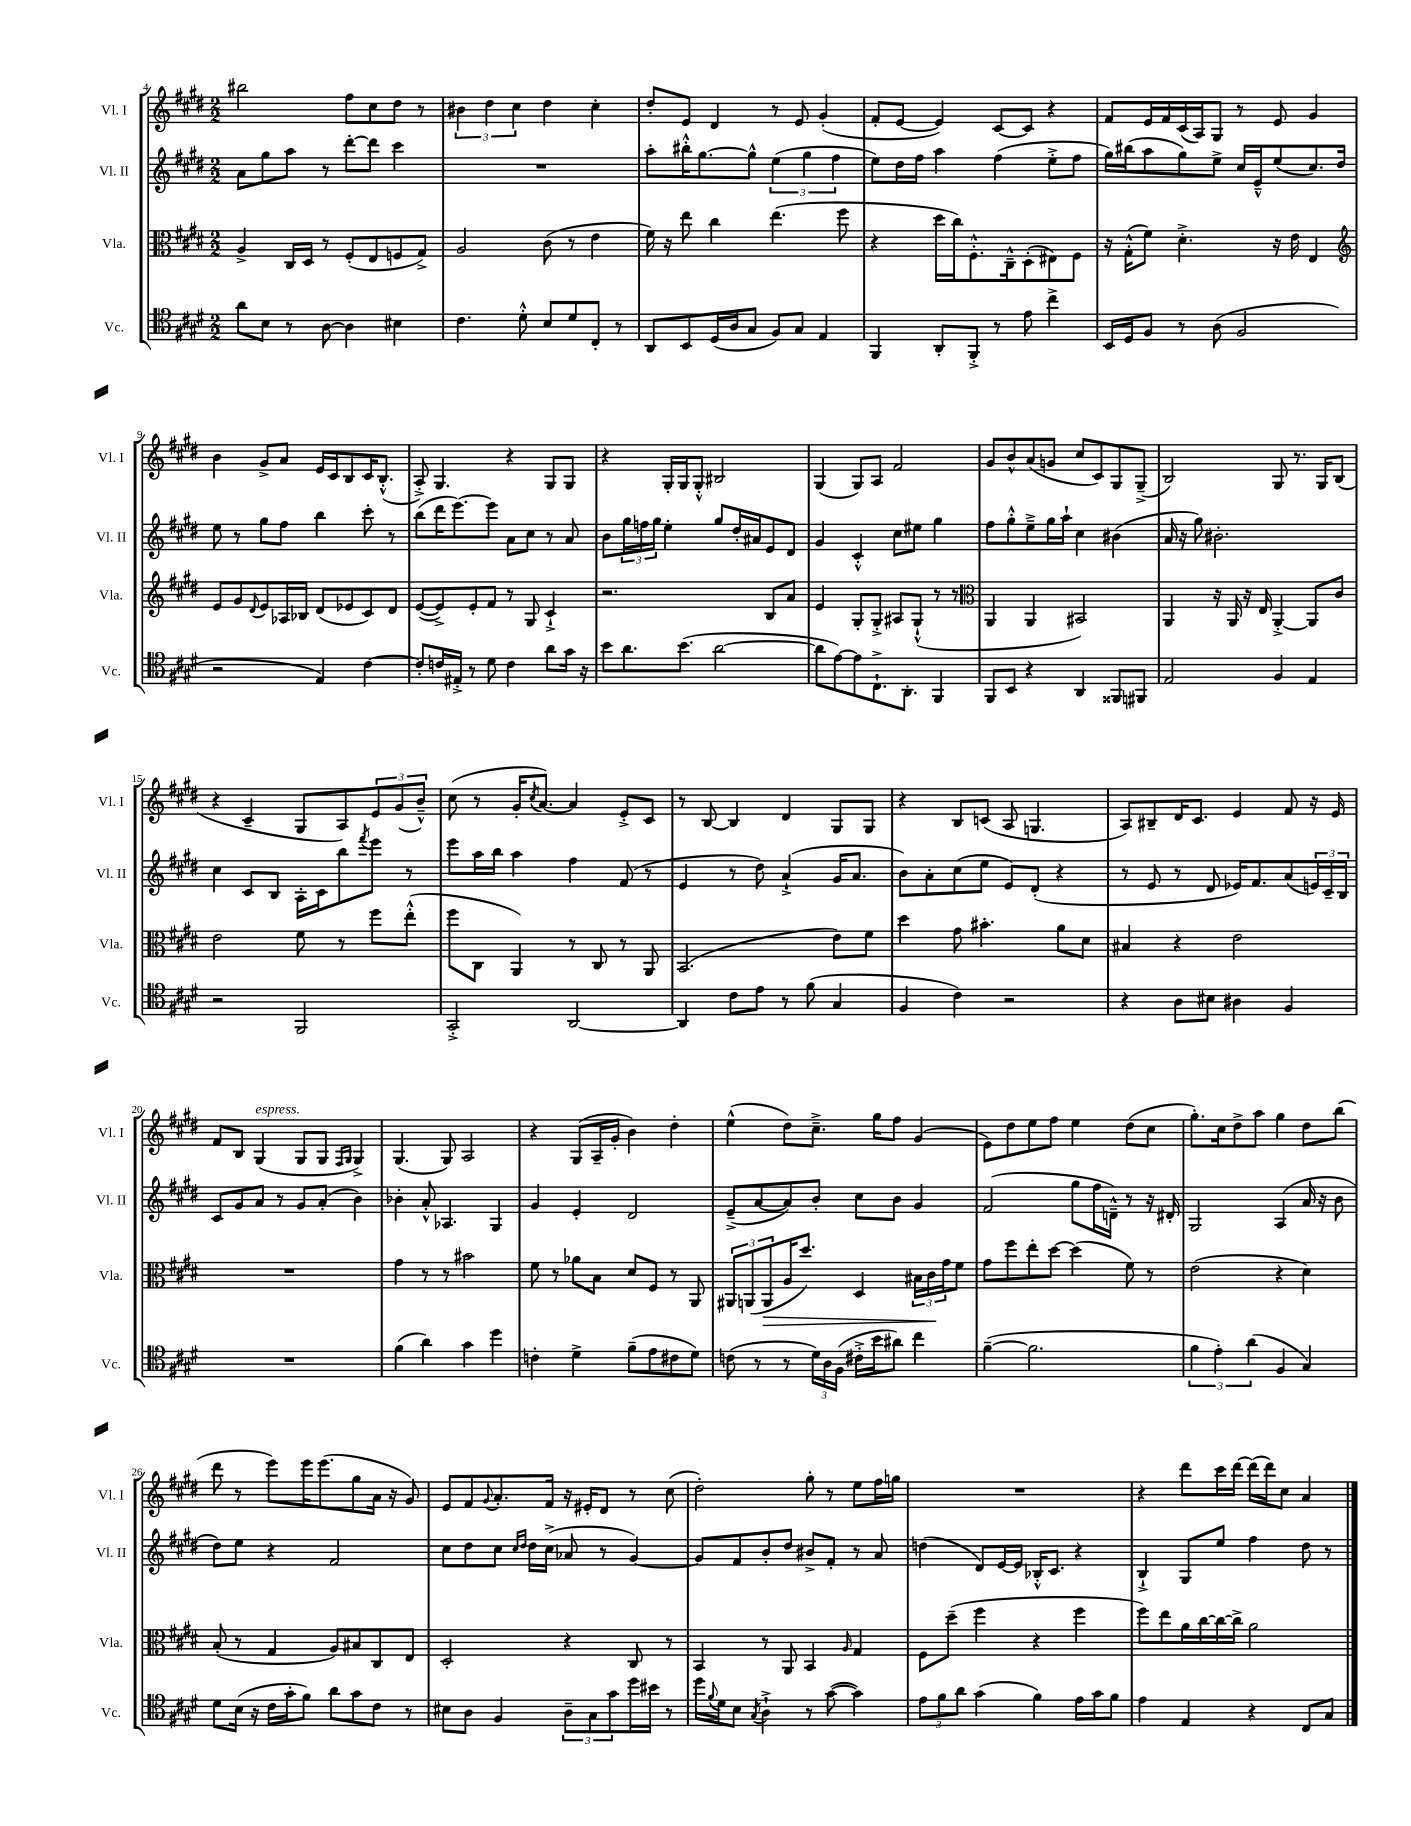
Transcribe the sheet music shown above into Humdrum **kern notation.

**kern	**kern	**kern	**kern
*staff4	*staff3	*staff2	*staff1
*clefC4	*clefC3	*clefG2	*clefG2
*k[f#c#g#d#]	*k[f#c#g#d#]	*k[f#c#g#d#]	*k[f#c#g#d#]
*M2/2	*M2/2	*M2/2	*M2/2
8a\L	4A^/	8a\L	2bb#\
8B\J	.	8gg#\	.
8r	16C#/LL	8aa\J	.
.	16D#/JJ	.	.
[8A\	8r	8r	.
4A\]	(8F#'/L	[8ddd#'\L	8ff#\L
.	8E/	8ddd#\]J	8cc#\
4B#\	8F/	4ccc#\	8dd#\J
.	8G#^/J)	.	8r
=	=	=	=
4.c#\	2A/	1r	6b#\
.	.	.	6dd#\
.	.	.	6cc#\
8d#'^^\	.	.	.
8B/L	(8c#\	.	4dd#\
8d#/	8r	.	.
8C#'/J	4e\	.	4cc#'\
8r	.	.	.
=	=	=	=
8AA/L	16f#\)	8aa'\L	8dd#'/L
.	16r	.	.
8BB/	8ee\	16bb#'^^\K	8e/J
.	.	[8.gg#\	.
(16D#/L	4cc#\	.	4d#/
16A/J	.	.	.
8G#/J	.	8gg#^^\]J	.
8F#/L)	(4.ee\	(6ee\	8r
8G#/J	.	.	8e/
.	.	6gg#\	.
4E/	.	.	(4g#'/
.	.	6ff#\	.
.	8ff#\	.	.
=	=	=	=
4FF#/	4r	8ee\L)	8f#'/L
.	.	16dd#\L	[8e/J
.	.	16ff#\JJ	.
8AA'/L	16dd#\LL	4aa\	4e/])
.	16cc#\J)	.	.
8FF#'^/J	8.F#'^^\	.	.
8r	.	(4ff#\	[8c#/L
.	16C#~^^\k	.	.
8e\	(8D#'\	.	8c#/]J
4cc#^\	8E#\)	8ee'^\L	4r
.	8F#\J	8ff#\J	.
=	=	=	=
16BB/LL	16r	16gg#\LL)	8f#/L
16D#/J	(16G#'^^\LK	(16bb#\J	.
8F#/J	8f#\J)	8aa\	16e/L
.	.	.	16f#/
8r	4.d#'^\	8gg#\)	(16c#/
.	.	.	16A/J)
(8A\	.	8ee^\J	8G#/J
2F#/	.	16cc#/LL	8r
.	.	16e~^^/J	.
.	16r	(8ee/	8e/
.	16e\	.	.
.	4E/	8.cc#/)	4g#/
.	.	16dd#/Jk	.
=	=	=	=
*	*clefG2	*	*
2r	8e/L	8ee\	4b\
.	8g#/	8r	.
.	8qqd#/	.	.
.	8e/	8gg#\L	8g#^/L
.	16A-/L	8ff#\J	8a/J
.	16B-/JJ	.	.
4E/)	(8d#/L	4bb\	16e/LL
.	.	.	16c#/J
.	8e-/	.	8B/
[4c#\	8c#/)	8ccc#'\	16c#/K
.	.	.	(8.B'^^/J
.	8d#/J	8r	.
=	=	=	=
8c#'/]L	([8e/L	(8bb\L	8A'^/)
16c/L	8e^/])	16ddd#\K	4.G#/
16E#'^/JJ	.	[8.eee\)	.
8r	8e'/	.	.
8d#\	8f#/J	8eee\]J	.
4c\	8r	8a\L	4r
.	8G#/	8cc#\J	.
8a\L	4c#`^/	8r	8G#/L
16g#\Jk	.	8a/	8G#/J
16r	.	.	.
=	=	=	=
8b\L	2.r	8b\L	4r
8.a\	.	24gg#\L	.
.	.	24ff\	.
.	.	24gg#\JJ	.
.	.	4ee'\	16G#'/LL
(8.b\J	.	.	16G#/J
.	.	.	8G#'^^/J
[2a\	.	8gg#/L	2B#/
.	.	16dd#'/L	.
.	.	16a#/J	.
.	8B/L	8e/	.
.	8a/J	8d#/J	.
=	=	=	=
8a\]L	4e/	4g#/	(4G#/
[8e\)	.	.	.
8e\]	8G#'/L	4c#'^^/	8G#/L)
8.C#`^\	8G#'^/J	.	8A/J
.	8A#/L	8cc#\L	2f#/
8.AA'\J	.	.	.
.	(8G#`^^/J	8ee#\J	.
4FF#/	8r	4gg#\	.
.	8r	.	.
=	=	=	=
*	*clefC3	*	*
8FF#/L	4AA/	8ff#\L	8g#/L
8BB/J	.	8gg#'^^\	8b^^/
4r	4AA/	8ee~^\	(8a/
.	.	16gg#\L	8g/J
.	.	16aa`\JJ	.
4AA/	2BB#/)	4cc#\	8cc#/L
.	.	.	8c#/)
8FF##/L	.	(4b#\	8G#/
8FF#/J	.	.	(8G#~^/J
=	=	=	=
2E/	4AA/	16a/	2B/)
.	.	16r	.
.	.	8gg#\)	.
.	16r	2.b#'\	.
.	16AA/	.	.
.	16r	.	.
.	16E/	.	.
4F#/	[4AA'^/	.	8G#/
.	.	.	8.r
4E/	8AA/]L	.	.
.	.	.	16G#/LK
.	8c#/J	.	(8B/J
=	=	=	=
2r	2e\	4cc#\	4r
.	.	8c#/L	4c#~/
.	.	8B/J	.
2FF#/	8f#\	16A'\LL	8G#/L
.	.	16c#\J	.
.	8r	8bb\	8A/)
.	.	8qfff#/	.
.	8ff#\L	8eee\J	12e/
.	.	.	(12g#/
.	(8ee'^^\J	8r	.
.	.	.	12b~^^/J)
=	=	=	=
2GG#'^/	8ff#\L	8eee\L	(8cc#\
.	8C#\J	16aa\L	8r
.	.	16bb\JJ	.
.	4AA/)	4aa\	16g#'/LK
.	.	.	8qcc#/
.	.	.	[8.a/J)
[2AA/	8r	4ff#\	4a/]
.	8C#/	.	.
.	8r	(8f#/	8e'^/L
.	8AA/	8r	8c#/J
=	=	=	=
4AA/]	(2.BB/	4e/	8r
.	.	.	[8B/
8c#\L	.	8r	4B/]
8e\J	.	8dd#\)	.
8r	.	(4a`^/	4d#/
(8f#\	.	.	.
4G#/	8e\L)	16g#/LK	8G#/L
.	.	8.a/J	.
.	8f#\J	.	8G#/J
=	=	=	=
4F#/	4dd#\	8b\L)	4r
.	.	8a'\	.
4c#\)	8g#\	(8cc#\	8B/L
.	4.b#'\	8ee\J	(8c/J
2r	.	8e/L)	8A/
.	.	(8d#'/J	4.G/
.	8a\L	4r	.
.	8d#\J	.	.
=	=	=	=
4r	4B#/	8r	8A/L)
.	.	8e/	8B#~/
8A\L	4r	8r	16d#/K
.	.	.	8.c#/J
8B#\J	.	8d#/	.
4A#\	2e\	16e-/LK)	4e/
.	.	8.f#/	.
4F#/	.	(8a/	8f#/
.	.	24e/L)	16r
.	.	24c#~/	.
.	.	.	16e/
.	.	24B/JJ	.
=	=	=	=
1r	1r	8c#/L	8f#/L
.	.	8g#/	8B/J
.	.	8a/J	(4G#/
.	.	8r	.
.	.	8g#/L	8G#/L
.	.	(8a'/J	8G#/J
.	.	.	16qqF#/LL
.	.	.	16qqG#/JJ
.	.	4b\)	4G#^/)
=	=	=	=
(4f#\	4g#\	4b-'\	(4.G#/
4a\)	8r	8a'^^/	.
.	8r	4.A-/	8G#/)
4g#\	2b#\	.	2A/
4dd#\	.	4G#/	.
=	=	=	=
4c'\	8f#\	4g#/	4r
.	8r	.	.
4d#^\	8a-\L	4e'/	(8G#/L
.	8B\J	.	16A~/L
.	.	.	16g#'/JJ
(8f#~\L	8d#/L	2d#/	4b\)
8e\	8F#/J	.	.
8c#\	8r	.	4dd#'\
8d#\J)	8AA/	.	.
=	=	=	=
(8c\	12AA#/L	(8e~^/L	(4ee^^\
.	(12AA/	.	.
8r	.	[8a/	.
.	12AA/	.	.
8r	16A/K	8a/])	8dd#\L)
.	8.dd#/J)	.	.
24d#\LL)	.	8b'/J	8.cc#~^\J
24A\	.	.	.
(24F#\JJ	.	.	.
16c#'^\LL	4D#/	8cc#\L	.
16b\J	.	.	16gg#\LK
8a#\J)	.	8b\J	8ff#\J
4cc#\	24B#\LL	4g#/	(4g#/
.	24c#\	.	.
.	24g#\J	.	.
.	8f#\J	.	.
=	=	=	=
([4f#~\	8g#\L	(2f#/	8e\L)
.	8ff#\	.	8dd#\
2.f#\]	8ee'\	.	8ee\
.	[8dd#\J	.	8ff#\J
.	(4dd#\]	8gg#\L	4ee\
.	.	16ff#\L	.
.	.	16d~^^\JJ)	.
.	8f#\)	8r	(8dd#\L
.	8r	16r	8cc#\J
.	.	16d#'/	.
=	=	=	=
6f#\	(2e\	2G#/	8.gg#'\L)
6e'\)	.	.	.
.	.	.	16cc#\k
.	.	.	8dd#^\
(6a\	.	.	.
.	.	.	8aa\J
4F#/	4r	(4A/	4gg#\
4G#/)	4d#\)	16a/	8dd#\L
.	.	16r	.
.	.	8b\	(8bb\J
=	=	=	=
8d#\L	(8B'/	8dd#\L)	8ddd#\
(16B\Jk	8r	8ee\J	8r
16r	.	.	.
16c#\LL	4G#/	4r	8eee\L)
16g#'\J	.	.	.
8f#\J)	.	.	16eee\K
.	.	.	(8.eee\
8a\L	8A/L)	2f#/	.
8g#\	8B#/	.	8gg#\
8c#\J	8C#/	.	16a\Jk
.	.	.	16r
8r	8E/J	.	8g#/)
=	=	=	=
8B#\L	2D#'/	8cc#\L	8e/L
8A\J	.	8dd#\	8f#/
.	.	.	8qqg#/
4F#/	.	8cc#\J	8.a'/
.	.	16qqcc#/LL	.
.	.	16qqdd#/JJ	.
.	.	16dd#\LL	.
.	.	(16cc#^\JJ	16f#/Jk
12A~\L	4r	8a-/	16r
.	.	.	16e#'/LK
12G#\	.	.	.
.	.	8r	8d#/J
12g#\	.	.	.
16dd#\L	8C#/	[4g#/)	8r
16b#\JJ	.	.	.
8r	8r	.	(8cc#\
=	=	=	=
16dd#\LL	4BB/	8g#/]L	2dd#'\)
8qqf#/	.	.	.
16d#\J	.	.	.
8B\J	.	8f#/	.
8qG#/	.	.	.
4A`^\	8r	8b'/	.
.	8AA/	8dd#/J	.
8r	4BB/	8b#^/L	8gg#'\
([8g#\	.	8f#'/J	8r
.	16qqA/	.	.
4g#\])	4G#/	8r	8ee\L
.	.	8a/	16ff#\L
.	.	.	16gg\JJ
=	=	=	=
12e\L	8F#\L	(4dd\	1r
12f#\	.	.	.
.	(8dd#~\J	.	.
12a\J	.	.	.
(4g#\	4ff#\	8d#/L)	.
.	.	[16e/L	.
.	.	16e/]JJ	.
4f#\)	4r	16B-'^^/LK	.
.	.	8.c#/J	.
16e\LL	4ff#\	4r	.
16g#\J	.	.	.
8f#\J	.	.	.
=	=	=	=
4e\	8ff#\L)	4B`^/	4r
.	8ee\	.	.
4E/	16a\L	8G#/L	8ddd#\L
.	[16cc#\	.	.
.	16cc#\_	8ee/J	16ccc#\L
.	16cc#^\]JJ	.	[16ddd#\JJ
4r	2a\	4ff#\	(16ddd#\]LL
.	.	.	16ddd#\J)
.	.	.	8cc#\J
8C#/L	.	8dd#\	4a/
8G#/J	.	8r	.
==	==	==	==
*-	*-	*-	*-
